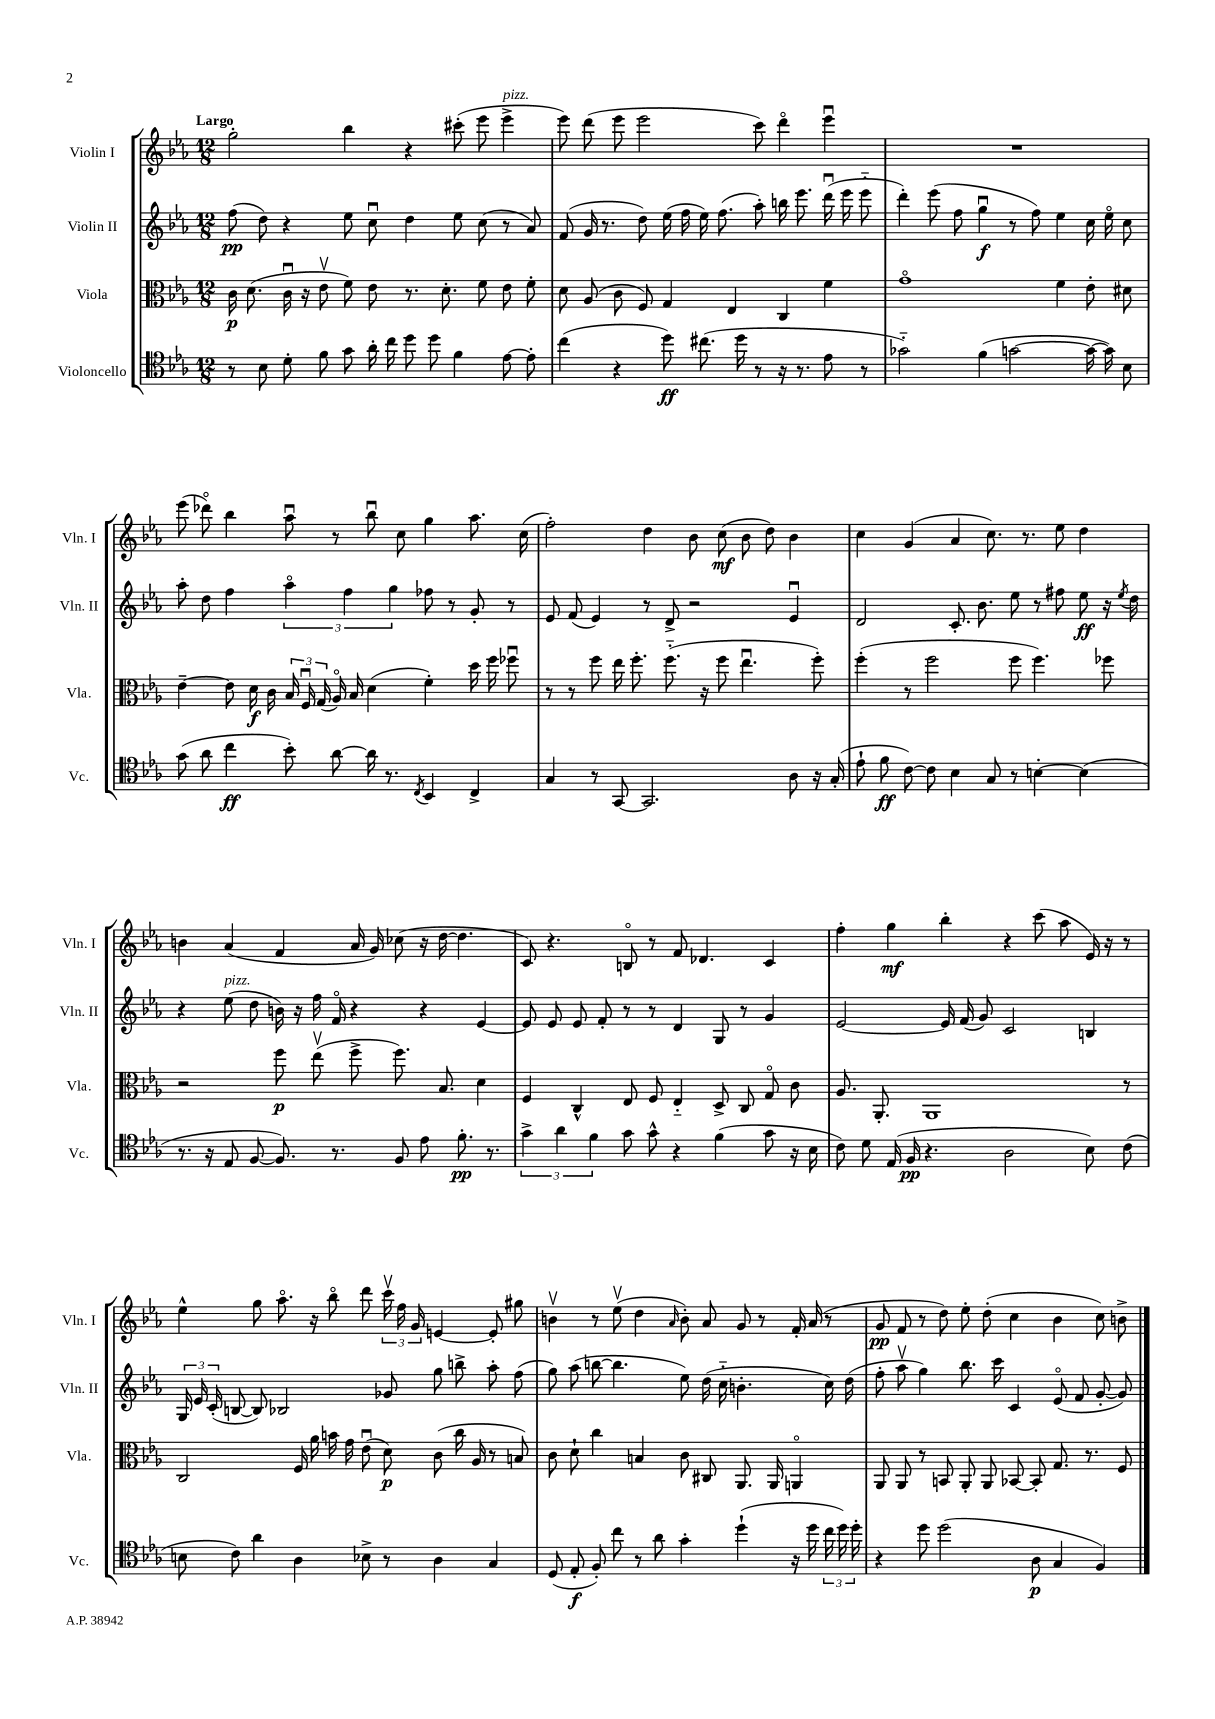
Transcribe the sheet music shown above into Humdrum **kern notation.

**kern	**kern	**kern	**kern
*staff4	*staff3	*staff2	*staff1
*clefC4	*clefC3	*clefG2	*clefG2
*k[b-e-a-]	*k[b-e-a-]	*k[b-e-a-]	*k[b-e-a-]
*M12/8	*M12/8	*M12/8	*M12/8
8r	16c	(8ff	2gg'
.	(8.d	.	.
8B-	.	8dd)	.
8d'	16cu	4r	.
.	16r	.	.
8f	8e-v	.	.
8g	8f)	8ee-	4bb-
16a-'	8e-	8ccu	.
16cc	.	.	.
8dd	8.r	4dd	4r
8dd	.	.	.
.	8.d'	.	.
4f	.	8ee-	(8ccc#'
.	8f	(8cc	8eee-
[8e-	8e-	8r	4eee-^
8e-']	8f'	8a-)	.
=	=	=	=
(4cc	8d	(8f	8eee-)
.	(8A-	16g	(8ddd
.	.	8.r	.
4r	8c	.	8eee-
.	8F)	8dd)	2eee-
8dd)	4G	(16ee-	.
.	.	16ff	.
(8.cc#	.	16ee-)	.
.	.	(8.ff	.
.	4E-	.	.
16dd	.	.	.
8r	.	8aa-')	8ccc)
16r	4C	16bb	4dddo
8.r	.	8.eee-	.
8e-	4f	(16dddu	4eee-u
.	.	16eee-	.
8r	.	8eee-'~	.
=	=	=	=
2g-'~)	1go	4ddd')	1.r
.	.	(8eee-	.
.	.	8ff	.
(4f	.	4ggu	.
[2g	.	8r	.
.	.	8ff)	.
.	4f	4ee-	.
16g_	8e-'	16cc	.
16g])	.	16ee-o	.
8B-	8d#	8cc	.
=	=	=	=
(8g	[4e-~	8aa-'	(8eee-
8a-	.	8dd	8ddd-o)
4cc	8e-]	4ff	4bb-
.	16d	.	.
.	16c	.	.
8b-')	24B-	6aa-o	8aa-u
.	24Fu	.	.
.	(24G	.	.
[8a-	16A-o)	.	8r
.	.	6ff	.
.	16B-	.	.
16a-]	(4d	.	8bb-u
8.r	.	.	.
.	.	6gg	.
.	.	.	8cc
8qC	.	.	.
4BB-	4f')	8ff-	4gg
.	.	8r	.
4C^	16dd	8g'	8.aa-
.	16ff	.	.
.	8ff-u	8r	.
.	.	.	(16cc
=	=	=	=
4G	8r	8e-	2ff')
.	8r	(8f	.
8r	8ff	4e-)	.
[8GG	16ee-	.	.
.	8.ff'	.	.
2.GG]	.	8r	4dd
.	(8.ff'~	8d^	.
.	.	2r	8b-
.	16r	.	.
.	8ff	.	(8cc
.	4.ee-u	.	8b-
.	.	.	8dd)
8A-	.	4e-u	4b-
16r	8ff')	.	.
(16G'	.	.	.
=	=	=	=
8e-`	(4ff'	2d	4cc
8f	.	.	.
[8c)	8r	.	(4g
8c]	2ff	.	.
4B-	.	8.c'	4a-
.	.	8.b-	.
8G	.	.	8.cc)
8r	8ff	8ee-	.
.	.	.	8.r
[4B'	4.ff)	8r	.
.	.	8ff#	8ee-
(4B]	.	8ee-	4dd
.	8ff-	16r	.
.	.	8qee-	.
.	.	16dd	.
=	=	=	=
8.r	2r	4r	4b
16r	.	.	.
8E-	.	(8ee-	(4a-
[8F	.	8dd	.
8.F])	8ff	16b)	4f
.	.	16r	.
.	(8ee-v	16ff	.
8.r	.	16fo	.
.	8ff^	4r	16a-
.	.	.	16g)
8F	8.ff)	.	(8cc-
8e-	.	4r	16r
.	8.B-	.	[16dd
8.f'	.	.	4.dd]
.	4d	[4e-	.
8.r	.	.	.
=	=	=	=
6g^	4F	8e-]	8c)
.	.	8e-	4.r
6a-	.	.	.
.	4C^^	8e-	.
6f	.	.	.
.	.	8f'	.
8g	8E-	8r	8Bo
8g^^	8F	8r	8r
4r	4E-'~	4d	8f
.	.	.	4.d-
(4f	8D^	8G	.
.	8C	8r	.
8g	8Go	4g	4c
16r	8c	.	.
16B-	.	.	.
=	=	=	=
8c)	8.A-	[2e-	4ff'
8d	.	.	.
.	8.AA-'	.	.
(16E-	.	.	4gg
16F	.	.	.
4.r	1AA-	.	.
.	.	16e-]	4bb-'
.	.	(16f	.
.	.	8g)	.
2A-	.	2c	4r
.	.	.	(8ccc
.	.	.	8aa-
8B-)	.	4B	16e-)
.	.	.	16r
(8c	8r	.	8r
=	=	=	=
8B	2C	24G	4ee-^^
.	.	24e-	.
.	.	(24c'	.
8c)	.	[8B	.
4a-	.	8B])	8gg
.	.	2B-	8.aa-o
4A-	16F	.	.
.	16a-	.	16r
.	16b	.	8bb-o
.	16g	.	.
8B-^	(8e-u	.	8ddd
8r	8d)	8g-	24cccv
.	.	.	24ff
.	.	.	24g
4A-	(8c	8gg	[4e
.	16cc	8bb^	.
.	16A-	.	.
4G	8r	8aa-'	8e']
.	8B)	(8ff	8gg#
=	=	=	=
(8D	8c	8gg)	4bv
8E-'	8d`	(8aa-	.
8F')	4cc	[8bb	8r
8cc	.	4.bb]	(8ee-v
8r	4B	.	4dd
8a-	.	.	.
.	.	.	16qqa-
4g'	8c	8ee-)	8b')
.	8C#	(16dd	8a-
.	.	16cc'~	.
(4dd`	8.AA-	4.b'	8g
.	.	.	8r
.	16AA-	.	.
16r	4AAo	.	16f'
16dd	.	.	(16a-
24cc	.	16cc)	8r
24dd)	.	.	.
.	.	(16dd	.
24dd'	.	.	.
=	=	=	=
4r	8AA-	8ff'	8g
.	8AA-	8aa-v	8f
8dd	8r	4gg)	8r
(2dd	8BB	.	8dd)
.	8AA-'	8.bb-	8ee-'
.	8AA-	.	(8dd'
.	.	16ccc	.
.	[8BB-	4c	4cc
8A-	8BB-']	.	.
4G	8.G	(8e-o	4b-
.	.	8f	.
.	8.r	.	.
4F)	.	[8g'	8cc)
.	8F	8g])	8b^
==	==	==	==
*-	*-	*-	*-
